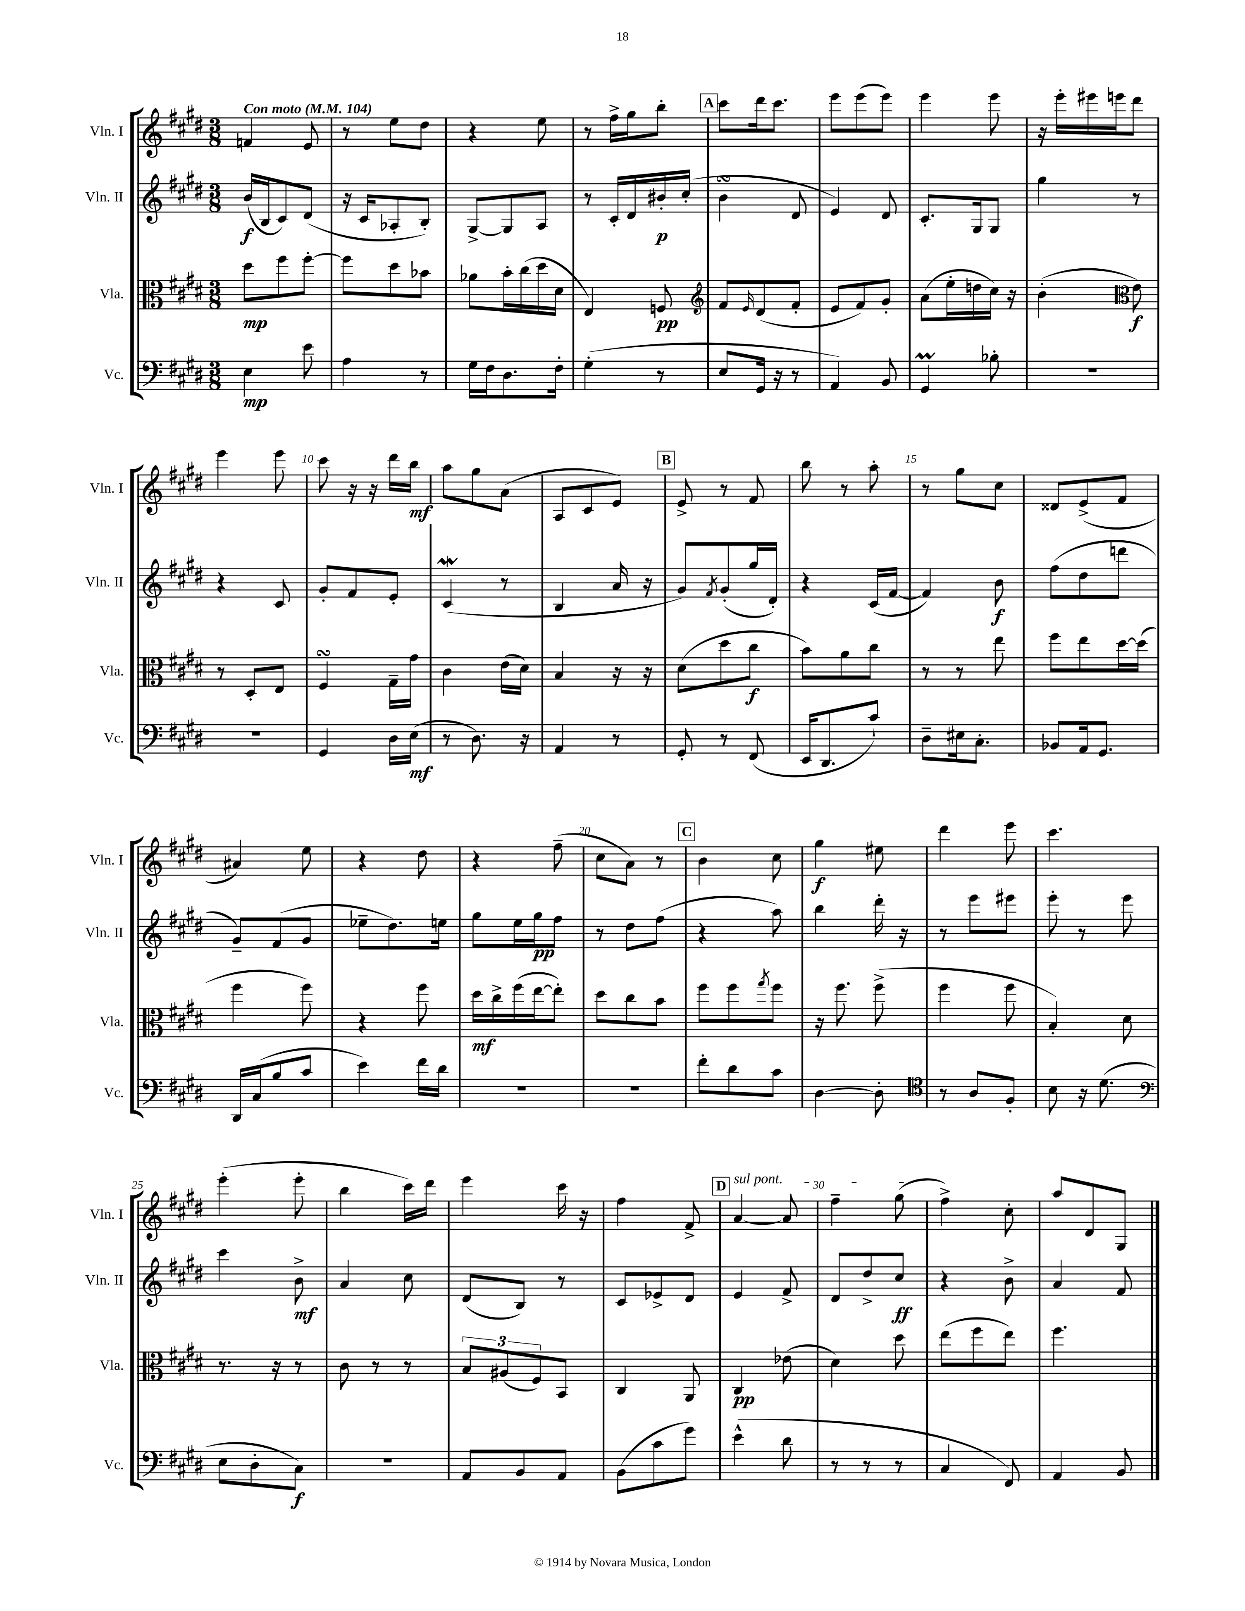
<<
\new StaffGroup <<
\new Staff = "s0" \with { instrumentName = "Vln. I" shortInstrumentName = "Vln. I" } {
    \clef treble \key e \major \numericTimeSignature \time 3/8 \tempo "Con moto" 4 = 104
    f'4 e'8 |
    r8 e''8 dis''8 |
    r4 e''8 |
    r8 fis''16-> gis''16 b''8-. |
    \mark \markup { \box "A" } cis'''8 dis'''16 cis'''8. |
    e'''8 e'''8( e'''8) |
    e'''4 e'''8 |
    r16 e'''16-. eis'''16 e'''16 dis'''8 |
    e'''4 e'''8 |
    cis'''8 r16 r16 dis'''16 b''16\mf |
    a''8 gis''8 a'8( |
    a8 cis'8 e'8) |
    \mark \markup { \box "B" } e'8-> r8 fis'8 |
    b''8 r8 a''8-. |
    r8 gis''8 cis''8 |
    disis'8 e'8->( fis'8 |
    ais'4) e''8 |
    r4 dis''8 |
    r4 fis''8--( |
    cis''8 a'8) r8 |
    \mark \markup { \box "C" } b'4 cis''8 |
    gis''4\f eis''8 |
    dis'''4 e'''8 |
    cis'''4. |
    e'''4-.( e'''8-. |
    b''4 cis'''16) dis'''16 |
    e'''4 cis'''16 r16 |
    fis''4 fis'8-> |
    \mark \markup { \box "D" } \once \override TextSpanner.bound-details.left.text = \markup { \italic "sul pont." } a'4~\startTextSpan a'8 |
    fis''4-- gis''8\stopTextSpan( |
    fis''4->) cis''8-. |
    a''8 dis'8 gis8 \bar "|." |
}
\new Staff = "s1" \with { instrumentName = "Vln. II" shortInstrumentName = "Vln. II" } {
    \clef treble \key e \major \numericTimeSignature \time 3/8
    b'16\f( b16 cis'8) dis'8( |
    r16 cis'16 aes8-. b8-.) |
    gis8~-> gis8 a8 |
    r8 cis'16-. dis'16 bis'16-.\p cis''16-.( |
    \mark \markup { \box "A" } b'4\turn dis'8 |
    e'4) dis'8 |
    cis'8.-. gis16 gis8 |
    gis''4 r8 |
    r4 cis'8 |
    gis'8-. fis'8 e'8-. |
    cis'4\mordent( r8 |
    b4 a'16 r16 |
    \mark \markup { \box "B" } gis'8) \acciaccatura { fis'8 } gis'8-.( gis''16 dis'16-.) |
    r4 cis'16( fis'16~ |
    fis'4) b'8\f |
    fis''8( dis''8 d'''8 |
    gis'8--) fis'8( gis'8 |
    ees''8-- dis''8.) e''16 |
    gis''8 e''16 gis''16\pp fis''8 |
    r8 dis''8 fis''8( |
    \mark \markup { \box "C" } r4 a''8) |
    b''4 dis'''16-. r16 |
    r8 e'''8 eis'''8 |
    e'''8-. r8 e'''8 |
    cis'''4 b'8->\mf |
    a'4 cis''8 |
    dis'8( b8) r8 |
    cis'8 ees'8-> dis'8 |
    \mark \markup { \box "D" } e'4 fis'8-> |
    dis'8 dis''8-> cis''8\ff |
    r4 b'8-> |
    a'4 fis'8 \bar "|." |
}
\new Staff = "s2" \with { instrumentName = "Vla." shortInstrumentName = "Vla." } {
    \clef alto \key e \major \numericTimeSignature \time 3/8
    dis''8\mp fis''8 fis''8~-. |
    fis''8 dis''8 bes'8 |
    aes'8 b'16-. cis''16( dis''16 dis'16 |
    e4) f8\pp |
    \mark \markup { \box "A" } \clef treble fis'8 \grace { e'16 } dis'8( fis'8-. |
    e'8 fis'8) gis'8-. |
    a'8( e''16-. d''16 cis''16) r16 |
    b'4-.( \clef alto e'8\f) |
    r8 dis8-. e8 |
    fis4\turn gis16-- gis'16 |
    cis'4 e'16( dis'16) |
    b4 r16 r16 |
    \mark \markup { \box "B" } dis'8( dis''8 cis''8\f |
    b'8) a'8 cis''8 |
    r8 r8 e''8 |
    fis''8 e''8 dis''16~ dis''16( |
    fis''4 fis''8) |
    r4 fis''8 |
    dis''16\mf cis''16-> fis''16( e''16~ e''8-.) |
    dis''8 cis''8 b'8 |
    \mark \markup { \box "C" } fis''8 fis''8 \acciaccatura { gis''8 } fis''8 |
    r16 fis''8. fis''8->( |
    fis''4 fis''8 |
    b4-.) dis'8 |
    r8. r16 r8 |
    cis'8 r8 r8 |
    \tuplet 3/2 { b8 ais8( fis8) } b,8 |
    cis4 a,8 |
    \mark \markup { \box "D" } cis4\pp ees'8( |
    dis'4) dis''8 |
    e''8( fis''8 e''8) |
    fis''4. \bar "|." |
}
\new Staff = "s3" \with { instrumentName = "Vc." shortInstrumentName = "Vc." } {
    \clef bass \key e \major \numericTimeSignature \time 3/8
    e4\mp e'8 |
    a4 r8 |
    gis16 fis16 dis8. fis16-. |
    gis4-.( r8 |
    \mark \markup { \box "A" } e8 gis,16 r16 r8 |
    a,4) b,8 |
    gis,4\prall bes8-. |
    R4. |
    R4. |
    gis,4 dis16 e16\mf( |
    r8 dis8.) r16 |
    a,4 r8 |
    \mark \markup { \box "B" } gis,8-. r8 fis,8( |
    e,16 dis,8. cis'8-!) |
    dis8-- eis16 cis8.-. |
    bes,8 a,16 gis,8. |
    dis,16 cis16( b8 cis'8 |
    e'4) fis'16 dis'16 |
    R4. |
    R4. |
    \mark \markup { \box "C" } fis'8-. dis'8 cis'8 |
    dis4~ dis8-. |
    \clef tenor r8 a8 fis8-. |
    b8 r16 dis'8.( |
    \clef bass e8 dis8-. cis8\f) |
    R4. |
    a,8 b,8 a,8 |
    b,8( cis'8 gis'8) |
    \mark \markup { \box "D" } e'4-^( dis'8 |
    r8 r8 r8 |
    cis4 fis,8) |
    a,4 b,8 \bar "|." |
}
>>
>>
\layout { \context { \Score \override BarNumber.break-visibility = ##(#f #t #t) barNumberVisibility = #(every-nth-bar-number-visible 5) } }
